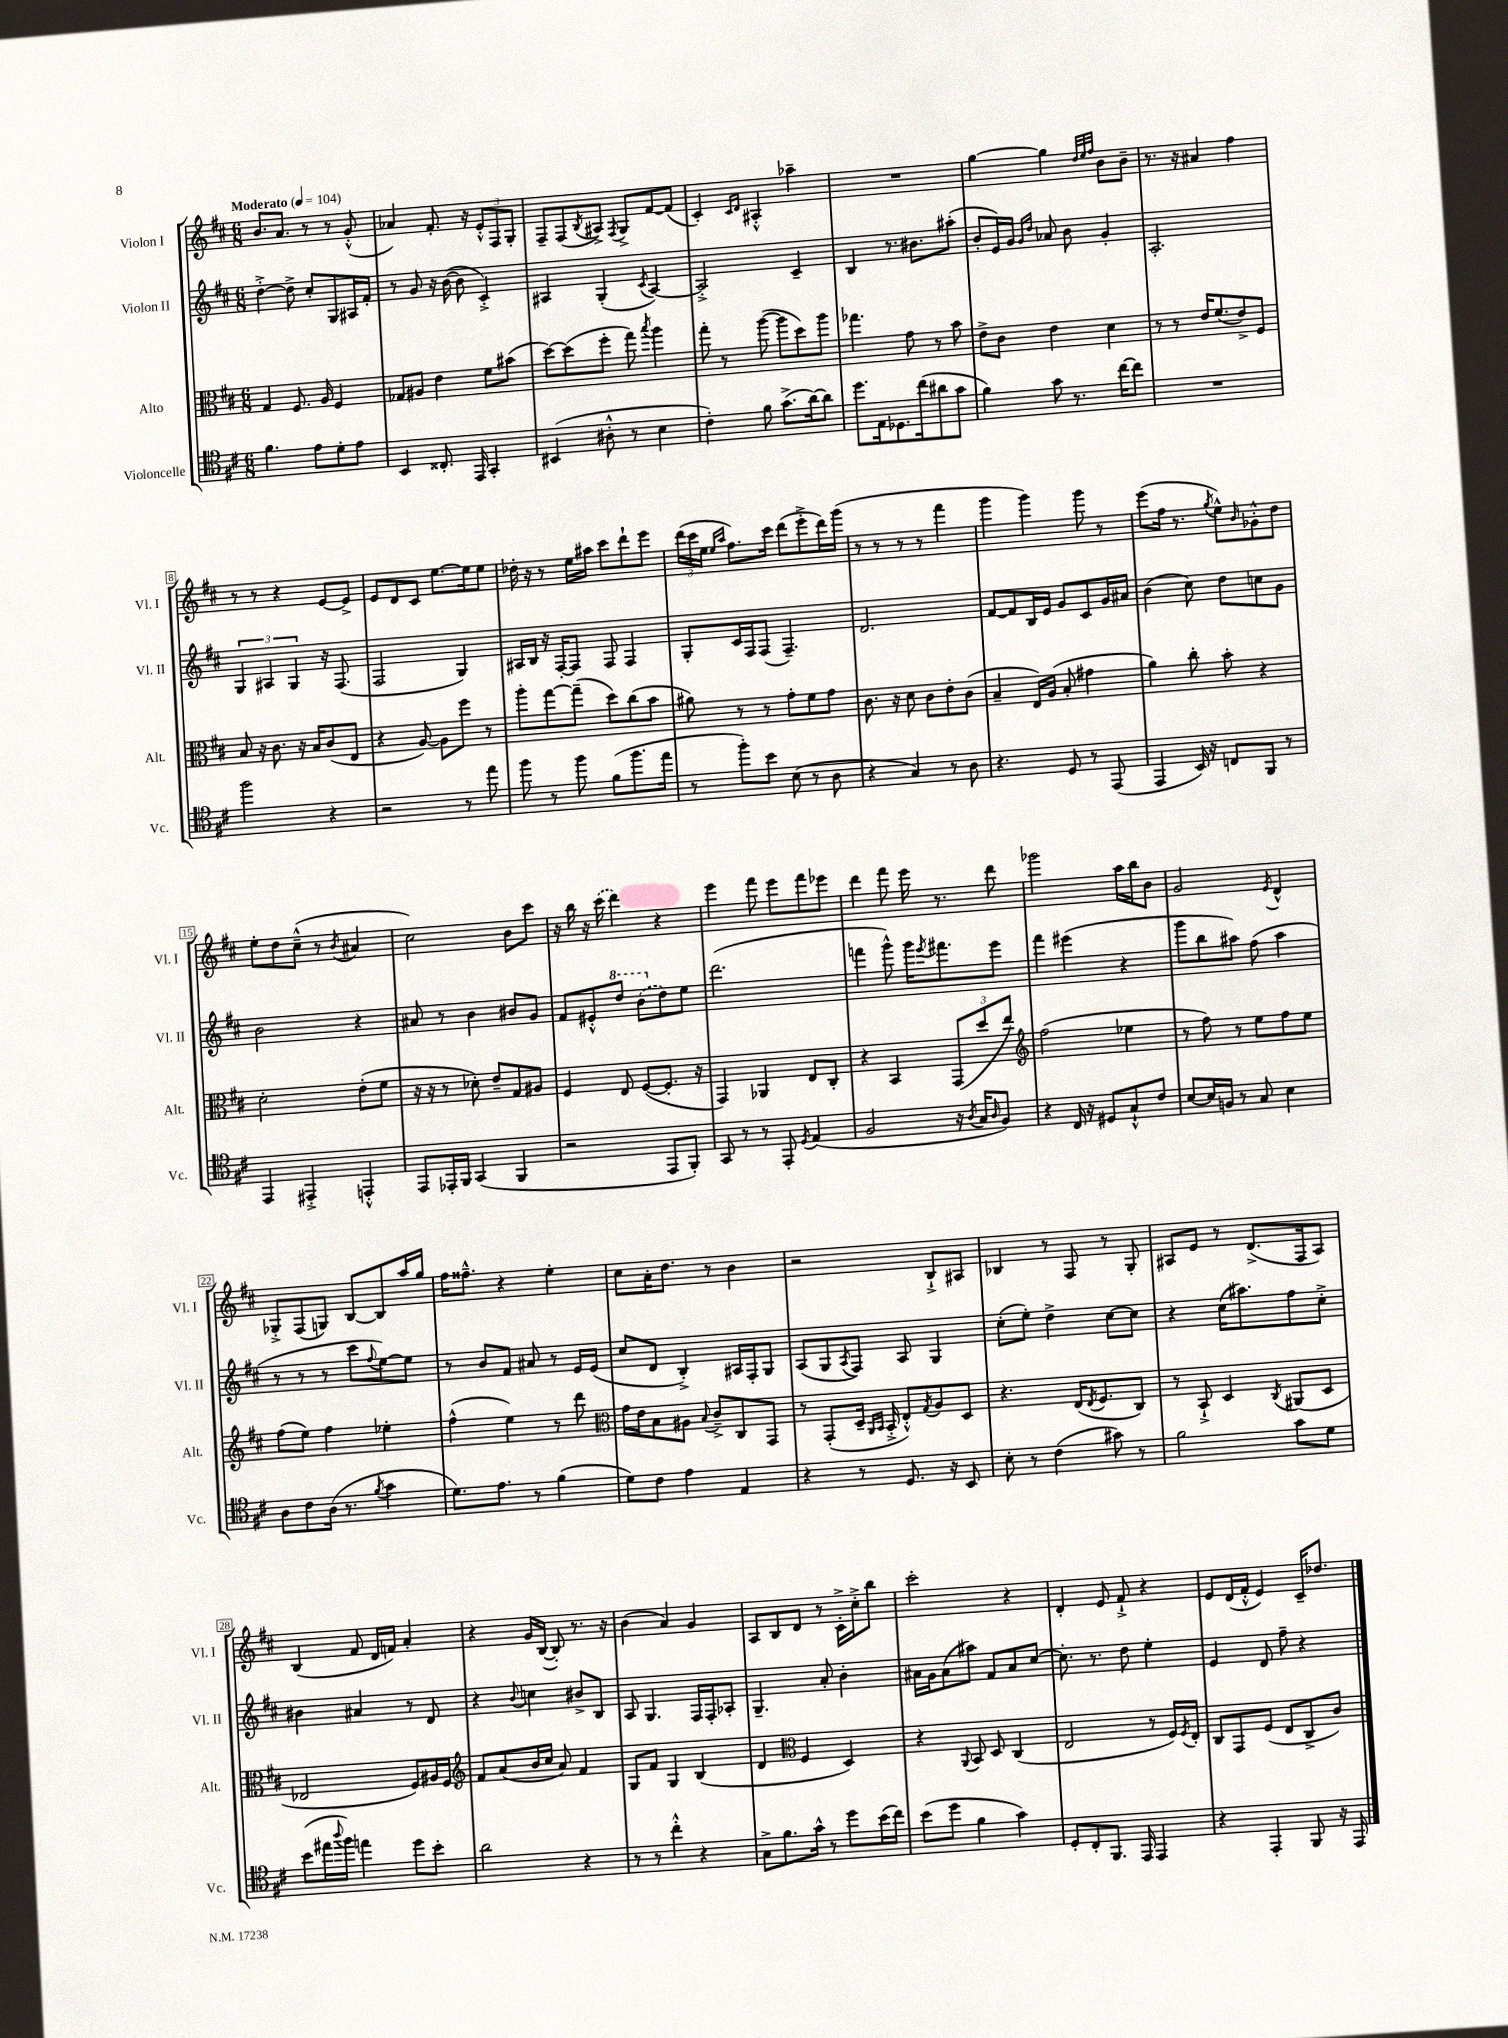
<<
\new StaffGroup <<
\new Staff = "s0" \with { instrumentName = "Violon I" shortInstrumentName = "Vl. I" } {
    \clef treble \key d \major \numericTimeSignature \time 6/8 \tempo "Moderato" 4 = 104
    b'8. a'8. r8 r8 g'8-.-^( |
    aes'4) fis'8.-. r16 \tuplet 3/2 { e'8-.-^ fis8 g8-. } |
    fis8-- fis8( \acciaccatura { b8 } ais8->) \acciaccatura { fis8 } g8-> fis'8~ fis'8( |
    cis'4-.) \grace { cis'16 d'16 } ais4-.-^ aes''4-- |
    R2. |
    g''4~ g''4 \grace { d''32 e''32 fis''32 } b'8 b'8-- |
    r8. r16 ais'4 fis''4 |
    r8 r8 r4 e'8~ e'8-> |
    e'8 d'8 cis'8 e''8.~ e''16 e''8 |
    des''16-. r16 r8 e''16 ais''16 cis'''8 d'''8-! e'''8 |
    \tuplet 3/2 { d'''16( cis'''16 e''16 } \grace { e''16 a''16 } fis''8.) cis'''16 d'''8( e'''8-.-> d'''16) g'''16( |
    r8 r8 r8 r8 fis'''4 |
    g'''4 g'''4) g'''8 r8 |
    e'''8( fis''16 r8. \acciaccatura { g''8 } e''8-^) \grace { b'16 } ges'8-.-^ d''8 |
    e''8-. d''8 cis''8---^( r8 \acciaccatura { b'8 } ais'4 |
    cis''2) b'8 cis'''8 |
    r16 b''16 r16 \once \slurDashed cis'''16( d'''4) r4 |
    e'''4 fis'''8 e'''8 fis'''8 ees'''8 |
    d'''4 fis'''8 e'''16 r8. d'''8 |
    ges'''2 a''16 b''16 b'8 |
    g'2 \acciaccatura { e'8 } d'4-^ |
    ges8-.-> fis8( g8) b8~ b8 a''16 g''16 |
    fis''16 fisis''8.---^ r4 e''4-. |
    cis''8 a'16-. d''8. r8 b'4 |
    r2 b8-!-> ais8 |
    bes4 r8 fis8 r8 g8-. |
    ais8 e'8 r8 d'8.->( fis16 ais8) |
    b4( fis'8 d'16 f'16) a'4-. |
    r4 g'16 b16~( b8-.) r8. r16 |
    b'4( a'4) g'4 |
    a8 b8 d'8 r8 cis'16-.-> cis''16-.-> b''8 |
    cis'''2-. r4 |
    d'4-. e'8 fis'8-!-> r4 |
    e'8 d'16( fis'16-.-^ e'4) cis'16-- des''8. \bar "|." |
}
\new Staff = "s1" \with { instrumentName = "Violon II" shortInstrumentName = "Vl. II" } {
    \clef treble \key d \major \numericTimeSignature \time 6/8
    d''4~-.-> d''8-> cis''8-. g8 ais16 fis'16-. |
    r8 g'8 r16 b'16~( b'8 cis'4-.->) |
    ais4 g4-.( \acciaccatura { cis'8 } ais4~) |
    ais2-.-> cis'4-- |
    b4 r8. bis'8. ais''8-.( |
    b'8-. e'16) g'16 \grace { g'16 d''16 } aes'8 b'8 g'4-. |
    a2.-. |
    \tuplet 3/2 { g4 ais4 g4 } r16 fis8.( |
    fis2 g4) |
    ais16 b16 r16 fis16~-. fis8 fis8 fis4 |
    g8-. cis'16 fis16 fis8( fis4.--) |
    d'2. |
    fis'8~ fis'8 b16 e'16 g'8 cis'8 g'16 ais'16 |
    b'4( cis''8) d''8 c''8 g'8 |
    b'2 r4 |
    ais'8 r8 b'4 bis'8 g'8 |
    fis'8 eis'8-.-^ \ottava #1 d'''8 \once \slurDashed b''8( \ottava #0 d''8) e''8 |
    d'''2.( |
    f'''4 g'''8-^) g'''16 \acciaccatura { e'''8 } fis'''8. e'''8 |
    fis'''4 eis'''4( r4 |
    g'''8 b''8 ais''8) fis''8( ais''4 |
    r8 r8 r8 cis'''8 \appoggiatura { fis''8 } e''8~) e''8 |
    r8 b'8 fis'8 ais'8 r8 e'16 e'16( |
    cis''8 d'8 b4-.->) ais16 fis16-. g8 |
    a8( g8 \acciaccatura { a8 } fis8) a8 g4 |
    cis''8-.( e''8-.) d''4-> cis''8~ cis''8 |
    r4 cis''16( ais''8.) fis''8 cis''8-.-> |
    bis'4 ais'4 r8 d'8 |
    r4 \appoggiatura { b'8 } c''4 bis'8-> b8 |
    a8 g4. fis16 fis16-. aes8-. |
    g4.-- a'8-. b'4-. |
    ais'16 g'16 ais'8( ais''8) fis'8 ais'8 cis''8~ |
    cis''8.-. r8. d''8 e''4-. |
    e'4 d'8 fis''8-- r4 \bar "|." |
}
\new Staff = "s2" \with { instrumentName = "Alto" shortInstrumentName = "Alt." } {
    \clef alto \key d \major \numericTimeSignature \time 6/8
    g4 fis8. a16 fis4 |
    ges8 ais8 e'4 fis'8 bis'8( |
    d''8~) d''8( fis''8-. g''8) \acciaccatura { b''8 } a''4 |
    g''8-. r8 a''8~( a''8 d''8) a''8 |
    ges''4. g'8 r8 b'8 |
    e'8-> cis'8 e'4 d'4 |
    r8 r8 e'16 fis'8.( e'8->) fis8 |
    b8 r16 cis'8. r16 b16 cis'8( e8 |
    r4 a8~) a8 fis''8 r8 |
    a''8-. g''8~ g''8--( d''8) cis''8( b'8 |
    ais'8) r8 r8 g'8-. fis'8 g'8 |
    cis'8. r16 d'8 cis'8 e'8-. cis'8( |
    b4-- e16) a16( b8-. gis'4 |
    a'4) cis''8-. b'8-. r4 |
    d'2-. e'8-.( fis'8 |
    r16 r16 r8 des'8-.) e'8-- g8 ais8 |
    fis4 e8 fis8~( fis8.-. r16 |
    g,4) aes,4 e8 cis8-. |
    r4 b,4 \tuplet 3/2 { g,8( d''8 e''8) } |
    \clef treble fis''2( ees''4 |
    r8 fis''8) r8 e''8 fis''8 e''8 |
    fis''8( e''8) fis''4 ees''4-. |
    fis''4-^( e''4) r8 d'''8 |
    \clef alto g'16 e'16 b8 ais8 \appoggiatura { b8 } cis'8---> cis8 g,8 |
    r8 g,8-.( d16-- \grace { a,16 b,16 } b,16-.-> e8-.-^) \acciaccatura { g8 } a8 d8 |
    r4. e16( \acciaccatura { e8 } fis8. cis8) |
    r8 b,8-!-> d4 \acciaccatura { cis8 } ais,8( d8 |
    ees2 fis8) ais16 fis16 |
    \clef treble fis'8 a'8( b'16 cis''16 a'8) fis'4 |
    g8 fis'8 g4 b4( |
    d'4 \clef alto fis4 d4) |
    r4 \appoggiatura { a,8 } b,8 d8 cis4( |
    e2 r8 fis16) \acciaccatura { fis8 } e16-. |
    cis8 g,8 fis8( e8 cis8-> cis'8) \bar "|." |
}
\new Staff = "s3" \with { instrumentName = "Violoncelle" shortInstrumentName = "Vc." } {
    \clef tenor \key d \major \numericTimeSignature \time 6/8
    fis'4. e'8 d'8-. e'8 |
    b,4 cisis8.-. e,16 g,4-. |
    bis,4( ais8-.-^ r8 b4 |
    cis'4-.) fis'8 g'8.->( a'16~) a'8 |
    d''8. e16 des8. cis''16( ais'8 g'8 |
    fis'4) g'8 r8. cis''16~ cis''8 |
    R2. |
    fis''2 r4 |
    r2 r8 e''8 |
    fis''8 r8 fis''8 fis'8( fis''8. e''16 |
    r8 fis''8-.) b'8 b8( r8 a8 |
    r4 g4) r8 a8 |
    r4. d8 r8 e,8( |
    e,4 b,16) r16 c8 fis,8 r8 |
    e,4 eis,4-.-> e,4-.-^ |
    e,8 ees,16-. fis,16 g,4( fis,4 |
    r2 e,8 fis,8-.) |
    g,8 r8 r8 e,8-. \acciaccatura { d8 } e4( |
    fis2 r16 \acciaccatura { a8 } g16 \grace { a16 } fis8) |
    r4 cis16 r16 dis8 g8-!-^ cis'8 |
    b8~ b16 f16 r8 g8 b4 |
    a8 cis'8 a16( r8. \acciaccatura { fis'8 } g'4 |
    d'8.) e'8. r8 fis'4( |
    d'8) cis'8 e'4 e4 |
    r4 r8 d8. r16 b,8 |
    b8-. r8 cis'4( gis'8) r8 |
    fis'2 g'8 d'8 |
    b'8( eis''16 \appoggiatura { a''8 } fis''16) e''4 d''8 b'8-. |
    a'2 r4 |
    r8 r8 cis''4-.-^ r4 |
    g8-> fis'8. g'16-^ r8 d''8 b'16( cis''16) |
    b'8( d''8 fis'4 g'4) |
    d8-. cis8-. fis,8. e,16 e,4 |
    r4 e,4-. fis,8 r16 e,16 \bar "|." |
}
>>
>>
\layout { \context { \Score \override BarNumber.stencil = #(make-stencil-boxer 0.1 0.3 ly:text-interface::print) } }
